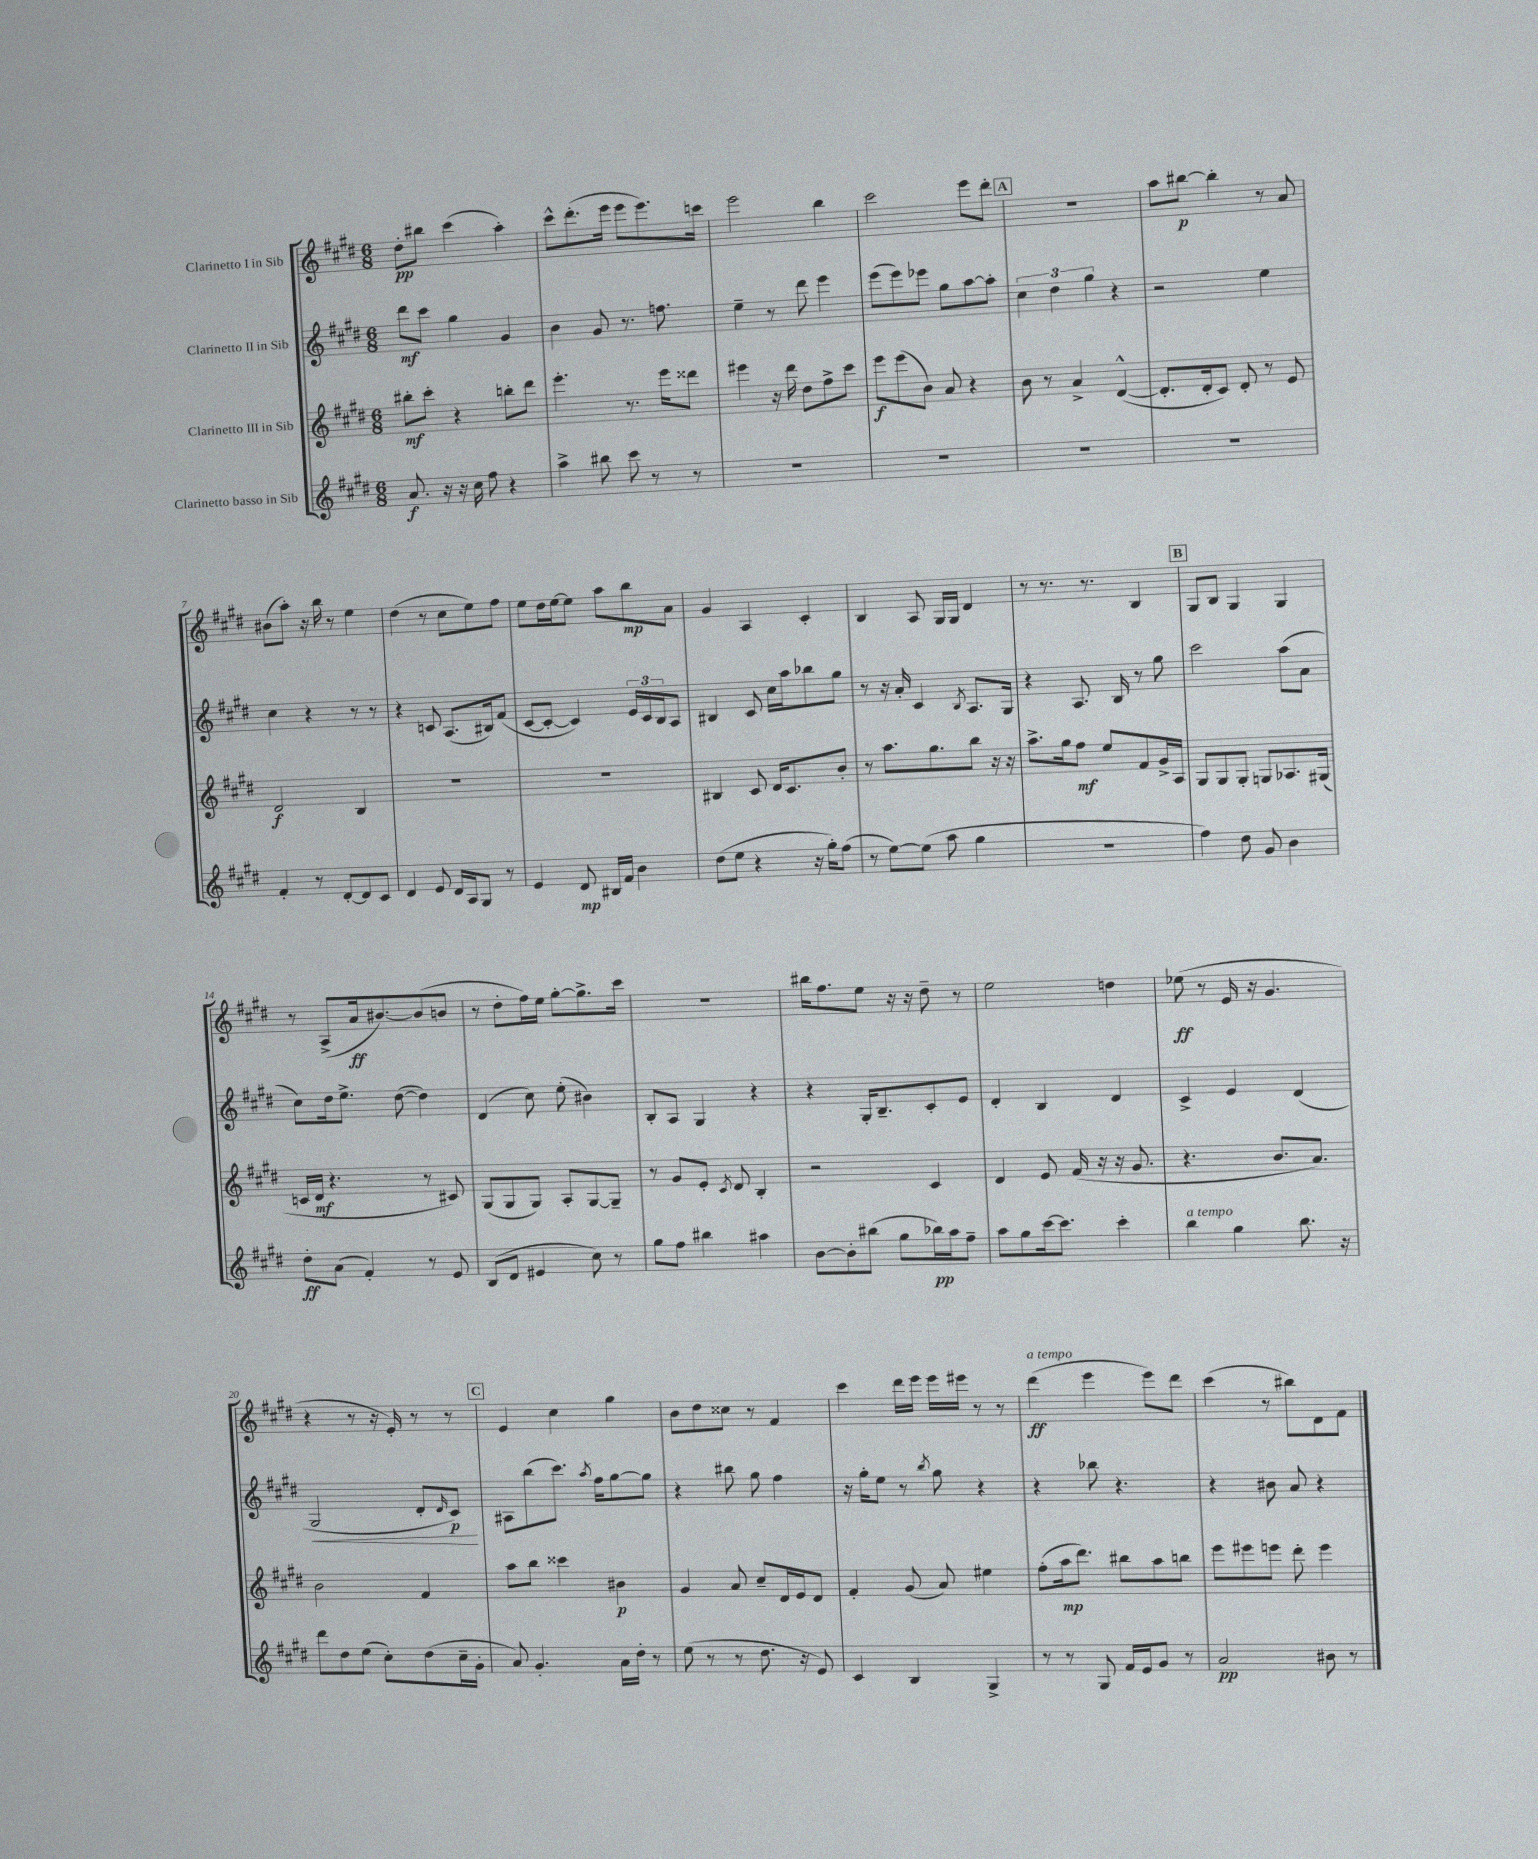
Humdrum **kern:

**kern	**kern	**kern	**kern
*staff4	*staff3	*staff2	*staff1
*clefG2	*clefG2	*clefG2	*clefG2
*k[f#c#g#d#]	*k[f#c#g#d#]	*k[f#c#g#d#]	*k[f#c#g#d#]
*M6/8	*M6/8	*M6/8	*M6/8
8.a	8bb#'	8ddd#	8dd#'
.	8ccc#'	8ccc#	8bb#
16r	.	.	.
16r	4r	4gg#	(4ccc#
16cc#	.	.	.
8ff#	.	.	.
4r	8bb'	4g#	4aa')
.	8ddd#	.	.
=	=	=	=
4aa^	4.eee'	4b	8ccc#^^
.	.	.	(8.ddd#'
8bb#	.	8g#	.
.	.	.	16eee
8ccc#	8.r	8.r	8eee
8r	.	.	8.eee)
.	16eee	8.ff	.
8r	8ddd##	.	.
.	.	.	16ccc
=	=	=	=
2.r	4eee#	4ee~	2eee
.	16r	8r	.
.	16ddd#	.	.
.	8dd#	8ddd#	.
.	8ff#^	4eee	4bb
.	8ccc#	.	.
=	=	=	=
2.r	8eee	(8eee	2ccc#
.	(8eee	8eee)	.
.	8b)	8eee-	.
.	8a	8gg#	.
.	4r	[8aa	8eee
.	.	8aa']	8ddd#'
=	=	=	=
2.r	8b	6cc#	2.r
.	8r	.	.
.	.	6dd#	.
.	4a^	.	.
.	.	6gg#	.
.	([4d#^^	4r	.
=	=	=	=
2.r	8.d#']	2r	8aa
.	.	.	[8bb#
.	16d#'	.	.
.	8c#)	.	4bb#']
.	8d#'	.	.
.	8r	4ee	8r
.	8e	.	8a
=	=	=	=
4f#'	2d#	4cc#	(8b#
.	.	.	8aa')
8r	.	4r	16r
.	.	.	16bb
[8d#'	.	.	8r
8d#]	4B	8r	4ee
8c#	.	8r	.
=	=	=	=
4d#	2.r	4r	(4dd#
8e	.	8c	8r
16d#	.	(8.A	8cc#
16A	.	.	.
8G#	.	.	8ee)
.	.	16B#)	.
8r	.	(8f#	8ff#
=	=	=	=
4e	2.r	[8c#	8ee
.	.	8c#'_	16dd#
.	.	.	[16ee
8d#	.	4c#])	8ee]
16B#	.	.	8aa
16f#	.	.	.
4b	.	24e	8bb
.	.	24c#	.
.	.	24B	.
.	.	8A	8a
=	=	=	=
(8dd#	4B#	4B#	4g#
8ee	.	.	.
4r	8c#	8c#	4A
.	16d#	16cc#	.
.	8.c#	16aa	.
16r	.	8bb-	4c#'
16gg#')	.	.	.
(8ff#	8b'	8gg#	.
=	=	=	=
8r	8r	8r	4B
[8ee)	8.aa	16r	.
.	.	16a'	.
(8ee]	.	4c#	8A
.	8.gg#	.	.
8aa	.	.	16G#
.	.	.	16G#
.	.	8qB	.
4gg#	8bb	8.A	4d#
.	16r	.	.
.	16r	16G#	.
=	=	=	=
2.r	8.aa^	4r	8r
.	.	.	8.r
.	16gg#	.	.
.	8ff#	8.A	.
.	.	.	8.r
.	8ee	.	.
.	.	16B	.
.	8f#	8r	4B
.	16g#^	8gg#	.
.	16A	.	.
=	=	=	=
4ff#)	8G#	2ccc#	8G#
.	8G#	.	8B
8dd#	8G#'	.	4G#
8g#	8G	.	.
4b	8.A-	(8aa	4G#
.	.	8a	.
.	(16G#	.	.
=	=	=	=
8dd#'	16c	8cc#)	8r
.	16d#	.	.
(8a	4.r	16dd#	(8A^
.	.	8.ee^	.
4f#')	.	.	16a
.	.	.	[8.b#)
.	.	([8dd#	.
8r	8r	4dd#])	(8b#]
8e	8c#)	.	8b
=	=	=	=
(8B	(8G#	(4d#	8r
8d#	8G#	.	8dd#'
4e#	8G#)	8cc#)	16ff#)
.	.	.	16ee
.	8A'	(8ee'	[8gg#'
8cc#)	[8G#	4b#)	8.gg#^]
8r	8G#~]	.	.
.	.	.	16ccc#
=	=	=	=
8gg#	8r	8B'	2.r
8ff#	8g#	8A	.
4bb#	8e'	4G#	.
.	8qc#	.	.
.	8d#	.	.
4aa#	4B'	4r	.
=	=	=	=
[8b	2r	4r	16bb#
.	.	.	8.ff#
8b']	.	.	.
(8bb#	.	16G#'	8ee
.	.	8.B~	.
8gg#	.	.	16r
.	.	.	16r
16bb-)	4c#	8c#'	8dd#~
16aa	.	.	.
8ff#~	.	8e	8r
=	=	=	=
8aa	4d#	4d#'	2ee
8gg#	.	.	.
[16ccc#	8e	4B	.
8.ccc#]	.	.	.
.	(16f#	.	.
.	16r	.	.
4ccc#'	16r	4d#	4dd
.	8.g#	.	.
=	=	=	=
4bb	4.r	4c#^	(8ee-
.	.	.	8r
4gg#	.	4e	16e
.	.	.	16r
.	8.b	.	4.g#
8.bb	.	(4d#	.
.	8.a)	.	.
16r	.	.	.
=	=	=	=
8ddd#	2b	2G#	4r
8dd#	.	.	.
(8ee	.	.	8r
8cc#')	.	.	16r
.	.	.	16e')
(8dd#	4f#	8d#'	8r
.	.	16qqd#	.
16cc#~	.	8c#)	8r
16g#'	.	.	.
=	=	=	=
8a)	8aa	8A#	4e
4.g#'	8bb	(8bb	.
.	4ccc##	8.ccc#)	4cc#
.	.	8qaa	.
.	.	16ff#	.
16a	4b#	[8gg#	4gg#
16dd#'	.	.	.
8r	.	8gg#]	.
=	=	=	=
(8ee	4g#	4r	8b
8r	.	.	8dd#
8r	8a	8bb#	8cc##
8.dd#	8cc#~	8gg#	8r
.	16d#	4ff#	4f#
16r	16e	.	.
8e)	8d#	.	.
=	=	=	=
4c#	4f#'	16r	4ccc#
.	.	16gg#'	.
.	.	8ee	.
4B	(8g#	8r	16ddd#
.	.	.	16eee
.	.	8qbb	.
.	8a)	8gg#	16eee
.	.	.	16eee#
4G#^	4ee#	4r	8r
.	.	.	8r
=	=	=	=
8r	(8ff#'	4r	(4ddd#
8r	16aa	.	.
.	8.ddd#)	.	.
8G#	.	8bb-	4eee
16f#	8bb#	4.r	.
16e	.	.	.
8g#	8aa	.	8eee)
8r	8bb	.	8ddd#
=	=	=	=
2a	8eee	4r	(4ccc#
.	8eee#	.	.
.	8eee	8b#	8r
.	8ddd#'	8a	8bb#)
8b#	4eee	4r	8d#
8r	.	.	8f#
==	==	==	==
*-	*-	*-	*-
